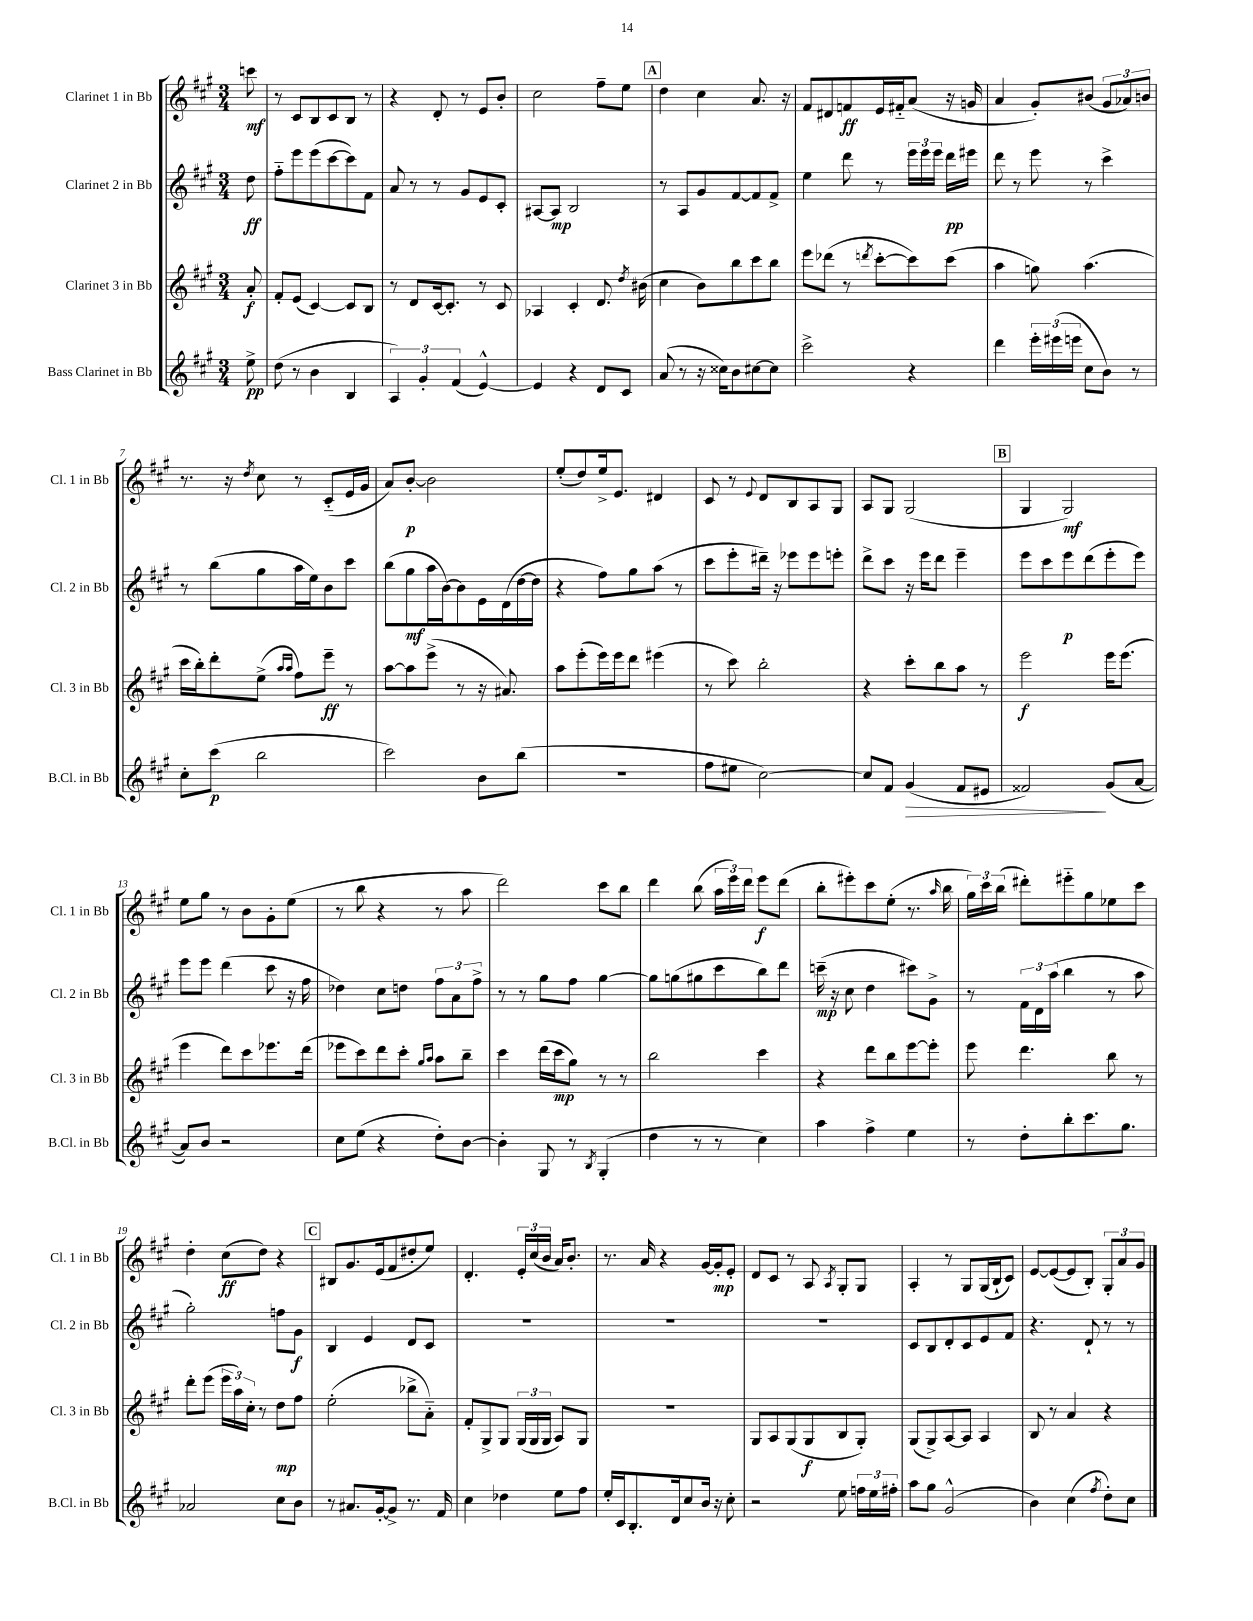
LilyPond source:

<<
\new StaffGroup <<
\new Staff = "s0" \with { instrumentName = "Clarinet 1 in Bb" shortInstrumentName = "Cl. 1 in Bb" } {
    \clef treble \key a \major \numericTimeSignature \time 3/4 \partial 8
    \autoBeamOff c'''8\mf |
    r8 cis'8[ b8 cis'8 b8] r8 |
    r4 d'8-. r8 e'8[ b'8]-. |
    cis''2 fis''8[-- e''8] |
    \mark \markup { \box "A" } d''4 cis''4 a'8. r16 |
    fis'8[ dis'8 f'8\ff e'16 fis'16-_ a'8]( r16 g'16 |
    a'4 gis'8[-.) bis'8]( \tuplet 3/2 { gis'8[ aes'8) b'8] } |
    r8. r16 \acciaccatura { d''8 } cis''8 r8 cis'8[-_( e'16 gis'16] |
    a'8[) b'8]~-.\p b'2 |
    e''8[-.( d''8) e''16-> e'8.] dis'4 |
    cis'8 r8 \appoggiatura { e'8 } d'8[ b8 a8 gis8] |
    a8[ gis8] gis2( |
    \mark \markup { \box "B" } gis4 gis2\mf) |
    e''8[ gis''8] r8 b'8[ gis'8-. e''8]( |
    r8 b''8 r4 r8 a''8 |
    d'''2) cis'''8[ b''8] |
    d'''4 b''8( \tuplet 3/2 { a''16[ e'''16) d'''16] } e'''8[\f d'''8]( |
    b''8[-. eis'''8-.) cis'''8 e''8]-.( r8. \grace { a''16 } b''16 |
    \tuplet 3/2 { gis''16[) cis'''16 b''16]( } dis'''8[-.) eis'''8-_ gis''8 ees''8 cis'''8] |
    d''4-. cis''8[\ff( d''8]) r4 |
    \mark \markup { \box "C" } bis8[ gis'8. e'16( fis'8 dis''8-. e''8]) |
    d'4.-. \tuplet 3/2 { e'16[-. cis''16( b'16] } a'16[) b'8.]-. |
    r8. a'16 r4 gis'16[~ gis'16-.\mp e'8]-. |
    d'8[ cis'8] r8 a8 \acciaccatura { a8 } gis8[-. gis8] |
    a4-. r8 gis8[ gis16( b16-! cis'8]) |
    e'8[~ e'8~( e'8 b8]-.) \tuplet 3/2 { gis8[-. a'8 gis'8] } \bar "|." |
}
\new Staff = "s1" \with { instrumentName = "Clarinet 2 in Bb" shortInstrumentName = "Cl. 2 in Bb" } {
    \clef treble \key a \major \numericTimeSignature \time 3/4 \partial 8
    \autoBeamOff d''8\ff |
    fis''8[-_ e'''8 e'''8( cis'''8~ cis'''8) fis'8] |
    a'8 r8 r8 gis'8[ e'8 cis'8]-. |
    ais8[~ ais8]\mp b2 |
    \mark \markup { \box "A" } r8 a8[ gis'8 fis'8~ fis'8 fis'8]-> |
    e''4 d'''8 r8 \tuplet 3/2 { e'''16[ e'''16 e'''16] } d'''16[\pp eis'''16] |
    d'''8 r8 e'''8 r8 cis'''4-> |
    r8 b''8[( gis''8 a''16 e''16) b'8 cis'''8] |
    b''8[( gis''8\mf a''16 b'16~) b'8 e'16 d'16( d''16~ d''16] |
    r4 fis''8[) gis''8 a''8]( r8 |
    cis'''8[ e'''8-. dis'''16]--) r16 ees'''8[ ees'''8 e'''8]-. |
    d'''8[-> cis'''8] r16 e'''16[ d'''8] e'''4-- |
    \mark \markup { \box "B" } e'''8[ cis'''8 e'''8\p d'''8( e'''8-. e'''8]) |
    e'''8[ e'''8] d'''4( cis'''8 r16 fis''16 |
    des''4) cis''8[ d''8] \tuplet 3/2 { fis''8[ a'8 fis''8]-> } |
    r8 r8 gis''8[ fis''8] gis''4~ |
    gis''8[ g''8( gis''8 cis'''8 b''8) d'''8] |
    c'''16--\mp( r16 cis''8 d''4 cis'''8[) gis'8]-> |
    r8 \tuplet 3/2 { fis'16[ d'16 a''16]( } b''4 r8 a''8 |
    gis''2-.) f''8[ gis'8]\f |
    \mark \markup { \box "C" } b4 e'4 d'8[ cis'8] |
    R2. |
    R2. |
    R2. |
    cis'8[ b8 d'8-. cis'8 e'8 fis'8] |
    r4. d'8-! r8 r8 \bar "|." |
}
\new Staff = "s2" \with { instrumentName = "Clarinet 3 in Bb" shortInstrumentName = "Cl. 3 in Bb" } {
    \clef treble \key a \major \numericTimeSignature \time 3/4 \partial 8
    \autoBeamOff a'8-.\f |
    fis'8[-. e'8]( cis'4~) cis'8[ b8] |
    r8 d'8[ cis'16~ cis'8.]-. r8 cis'8 |
    aes4 cis'4-. d'8. \acciaccatura { d''8 } bis'16( |
    \mark \markup { \box "A" } cis''4 b'8[) b''8 cis'''8 b''8] |
    e'''8[ des'''8]( r8 \acciaccatura { d'''8 } cis'''8[~-. cis'''8) cis'''8]( |
    a''4 g''8) a''4.( |
    cis'''16[ b''16-.) d'''8-. e''8]->( \grace { a''16[ a''16] } fis''8[) e'''8]--\ff r8 |
    a''8[~ a''8 e'''8]->( r8 r16 ais'8.) |
    a''8[ e'''8-.( e'''16) e'''16 d'''8] eis'''4( |
    r8 cis'''8) b''2-. |
    r4 cis'''8[-. b''8 a''8] r8 |
    \mark \markup { \box "B" } e'''2\f e'''16[ e'''8.]( |
    e'''4 d'''8[) cis'''8 ees'''8. d'''16]( |
    ees'''8[ cis'''8) d'''8 cis'''8]-. \grace { gis''16[ a''16] } a''8[ b''8]-- |
    cis'''4 d'''16[( cis'''16\mp gis''8]) r8 r8 |
    b''2 cis'''4 |
    r4 d'''8[ b''8 e'''8~ e'''8]-. |
    e'''8 d'''4. b''8 r8 |
    d'''8[-. e'''8]( \tuplet 3/2 { e'''16[ a''16) cis''16]-. } r8 d''8[\mp fis''8] |
    \mark \markup { \box "C" } e''2-.( bes''8[-> a'8]-_) |
    fis'8[-. gis8-> gis8] \tuplet 3/2 { gis16[( gis16 gis16] } a8[) gis8] |
    R2. |
    gis8[ a8 gis8( gis8\f b8 gis8]-.) |
    gis8[( gis8->) a8~ a8] a4 |
    b8 r8 a'4 r4 \bar "|." |
}
\new Staff = "s3" \with { instrumentName = "Bass Clarinet in Bb" shortInstrumentName = "B.Cl. in Bb" } {
    \clef treble \key a \major \numericTimeSignature \time 3/4 \partial 8
    \autoBeamOff e''8->\pp |
    d''8( r8 b'4 b4 |
    \tuplet 3/2 { a4) gis'4-. fis'4( } e'4~-^) |
    e'4 r4 d'8[ cis'8] |
    \mark \markup { \box "A" } a'8( r8 r16 cisis''16[) b'8 cis''8~ cis''8] |
    cis'''2-> r4 |
    d'''4 \tuplet 3/2 { e'''16[-. eis'''16( e'''16] } cis''8[ b'8]) r8 |
    cis''8[-. cis'''8]\p( b''2 |
    cis'''2) b'8[ b''8]( |
    R2. |
    fis''8[ eis''8] cis''2~) |
    cis''8[ fis'8] gis'4\>( fis'8[ eis'8] |
    \mark \markup { \box "B" } fisis'2\!) gis'8[( a'8]~ |
    a'8[) b'8] r2 |
    cis''8[ e''8]( r4 d''8[-.) b'8]~ |
    b'4-. gis8 r8 \acciaccatura { b8 } gis4-.( |
    d''4 r8 r8 cis''4) |
    a''4 fis''4-> e''4 |
    r8 d''8[-. b''8-. cis'''8. gis''8.] |
    aes'2 cis''8[ b'8] |
    \mark \markup { \box "C" } r8 ais'8.[ gis'16~-. gis'8]-> r8. fis'16 |
    cis''4 des''4 e''8[ fis''8] |
    e''16[-. cis'16 b8.-. d'16 cis''8 b'16] r16 cis''8-. |
    r2 e''8 \tuplet 3/2 { f''16[ e''16 fis''16]-. } |
    a''8[ gis''8] gis'2-^( |
    b'4) cis''4( \acciaccatura { fis''8 } d''8[-.) cis''8] \bar "|." |
}
>>
>>
